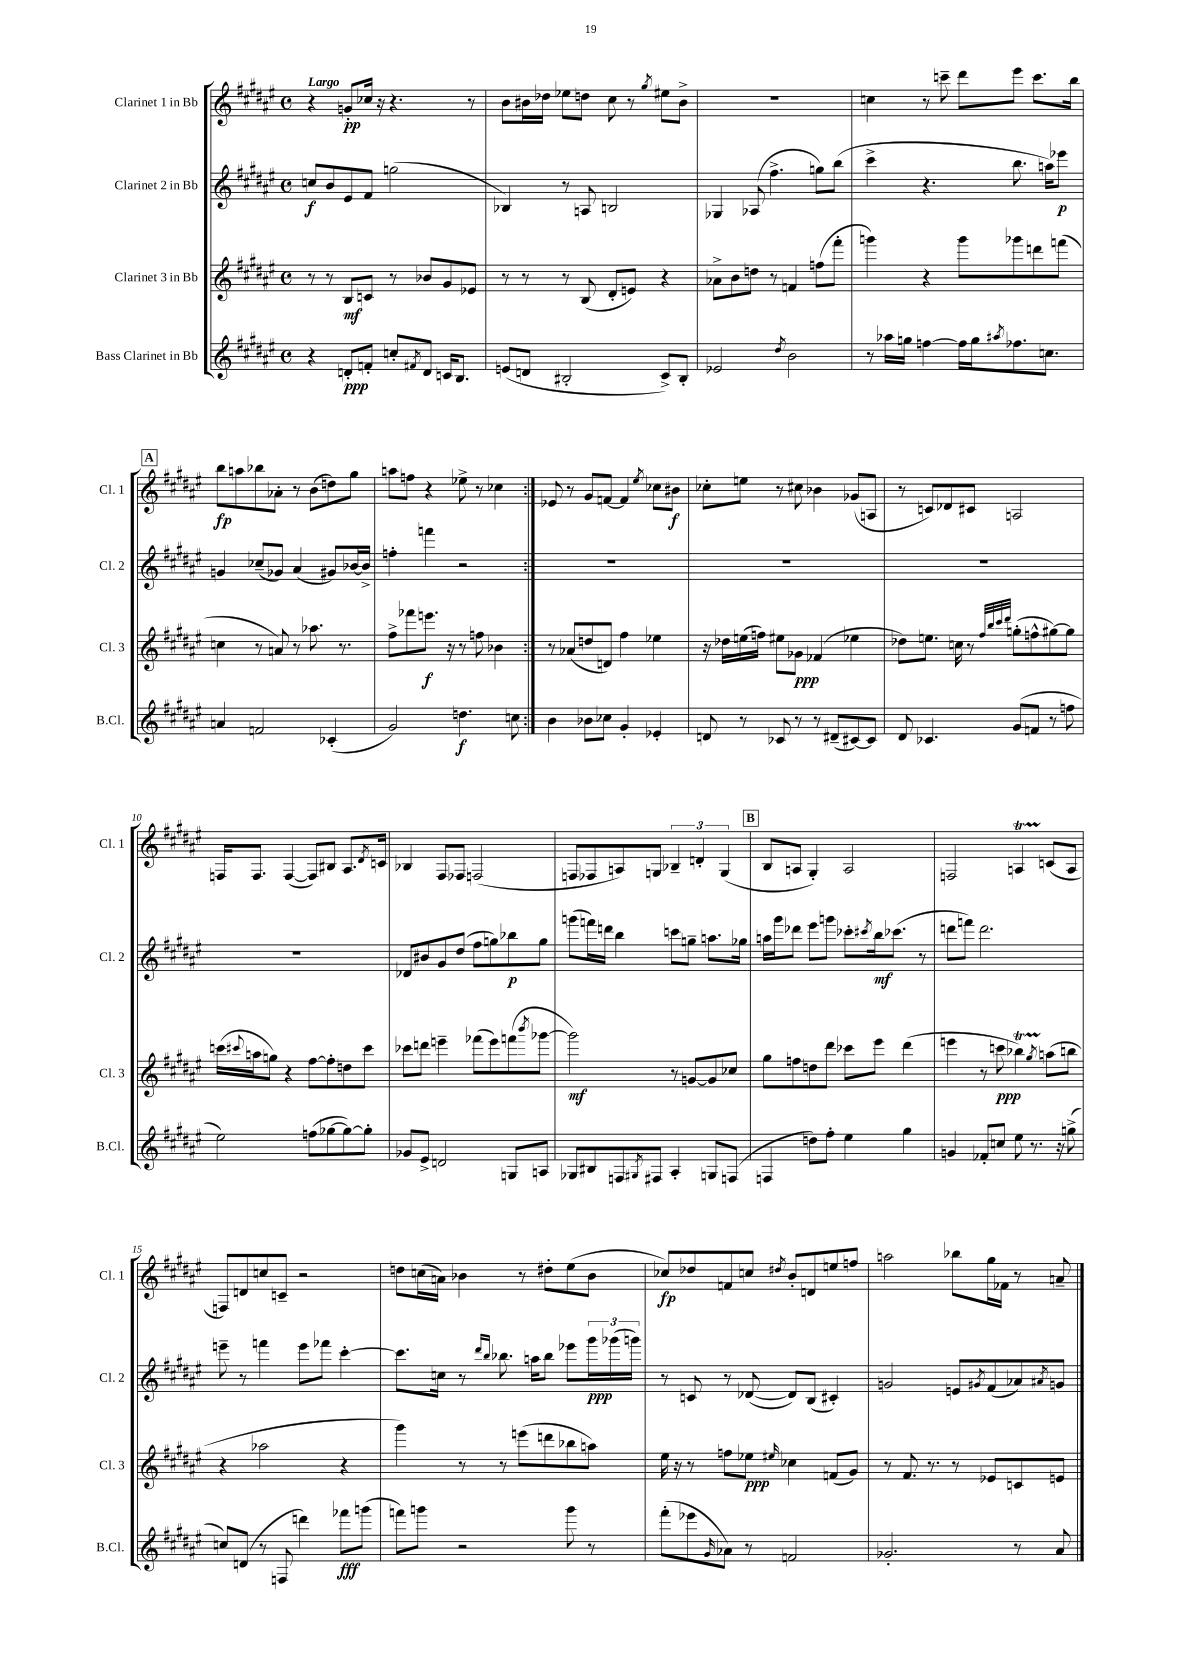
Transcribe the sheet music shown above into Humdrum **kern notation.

**kern	**kern	**kern	**kern
*staff4	*staff3	*staff2	*staff1
*clefG2	*clefG2	*clefG2	*clefG2
*k[f#c#g#d#a#e#]	*k[f#c#g#d#a#e#]	*k[f#c#g#d#a#e#]	*k[f#c#g#d#a#e#]
*M4/4	*M4/4	*M4/4	*M4/4
*met(c)	*met(c)	*met(c)	*met(c)
4r	8r	8cc	4r
.	8r	8b	.
8d'	8B	8e#	8g'
8f'	8c	8f#	16cc-
.	.	.	16r
8cc'	8r	(2gg	4.r
8qf#	.	.	.
8d	8b-	.	.
16c	8g#	.	.
8.B	.	.	.
.	8e-	.	8r
=	=	=	=
(8e	8r	4B-)	8b
8d	8r	.	16b#
.	.	.	16dd-
2B#'	8r	8r	8ee-
.	(8B	8A	8dd
.	8d#'	2B	8cc#
.	8e)	.	8r
.	.	.	8qgg#
8c#^)	4r	.	8ee#
8B#'	.	.	8b#^
=	=	=	=
2e-	8a-^	4G-	1r
.	8b	.	.
.	8dd	(8A-	.
.	8r	4.ff#^	.
8qdd#	.	.	.
2b	4f	.	.
.	(8ff	8gg)	.
.	8fff#'	(8bb	.
=	=	=	=
8r	4ggg)	4ccc#^	4cc
16aa-	.	.	.
16gg	.	.	.
[4ff	4r	4.r	8r
.	.	.	8ccc~
16ff]	8ggg	.	8ddd#
16gg	.	.	.
8qaa#	.	.	.
8.ff-	8ggg-	8.bb	8eee#
.	8ddd	.	8.ccc
8.cc	.	16aa)	.
.	(8fff	8eee-	.
.	.	.	16bb
=	=	=	=
4a	4cc	4g	8bb
.	.	.	8aa
2f	8r	(8cc-~	8bb-
.	8a)	8g-)	8a-'
.	8r	(4a#	8r
.	8.aa-	.	(8b
(4c-'	.	8g#)	8dd)
.	8.r	.	.
.	.	[16b-	8gg#
.	.	16b-^]	.
=	=	=	=
2g#)	8ff#^	4ff'	8aa
.	8fff-	.	8ff
.	8.eee	4fff	4r
.	16r	.	.
4.dd	8r	2r	8ee-^
.	8ff	.	8r
.	4b-	.	4cc-
8cc	.	.	.
=:|!	=:|!	=:|!	=:|!
4b	8r	1r	8e-
.	(8a-	.	8r
8b-	8dd	.	8g#
8cc-	8d)	.	[8f
4g#'	4ff#	.	4f]
.	.	.	8qee#
4e-'	4ee-	.	8cc-
.	.	.	8b#
=	=	=	=
8d	16r	1r	8cc-'
.	16dd-	.	.
8r	(16ee	.	8ee
.	16ff)	.	.
8c-	8ee#	.	8r
8r	8g-	.	8cc#
8r	(4f-	.	4b-
(8d#~	.	.	.
[8c#)	4ee-	.	(8g-
8c#]	.	.	8A
=	=	=	=
8d#	8dd-)	1r	8r
4.c-	8.ee	.	8c)
.	.	.	8d-
.	16cc	.	.
.	8r	.	8c#
.	32qqff#	.	.
.	32qqbb	.	.
.	32qqccc#	.	.
.	32qqddd#	.	.
(8g#	(8gg'	.	2A
8f	8ff^^	.	.
8r	[8gg#)	.	.
8ff	8gg#]	.	.
=	=	=	=
2ee#)	(16ccc	1r	16F
.	8qqccc#	.	.
.	16aa	.	8.F
.	8gg)	.	.
.	4r	.	([4F
(8ff	[8ff#	.	8F])
[8gg-	8ff#']	.	8B#
8gg-_)	8dd	.	8.A#
8gg-']	8ccc#	.	.
.	.	.	8qd#
.	.	.	16c
=	=	=	=
8g-	8ccc-	8d-	4B-
8e#^	8ddd	8b#	.
2d	4eee~	8g#	8F#
.	.	(8dd#	8F-
.	(8fff-	8ff#	(2F
.	8eee)	8gg)	.
8G	(8fff	8bb-	.
.	8qbbb	.	.
8A	[8ggg-	8gg	.
=	=	=	=
8G-	2ggg-])	(8ggg	8F
8B#	.	16fff)	8F-
.	.	16ddd	.
8F	.	4bb	8A)
8qG#	.	.	.
8F#	.	.	8G
4A#'	8r	8ccc	6B-~
.	[8g	8gg~	.
.	.	.	6d'
8G	8g]	8.aa	.
.	.	.	(6G
(8F	8cc-	.	.
.	.	16gg-	.
=	=	=	=
4F	8gg#	16aa	8B
.	.	16ggg#	.
.	8ff	8ddd-	8A
8dd)	8dd	8eee#	4G#')
8ff#'	8ddd#	8ggg	.
4ee#	8ccc-	8ccc-'	2A
.	.	8qccc#	.
.	8eee#	16bb	.
.	.	(8.ccc-	.
4gg#	(4ddd#	.	.
.	.	8r	.
=	=	=	=
4g	4eee	8ddd	2F
.	.	8fff)	.
8f-'	8r	2.ddd	.
8cc	8ccc	.	.
8ee#	4bb-)	.	4A
8.r	.	.	.
.	8qgg#	.	.
.	(8aa	.	(8c
16r	.	.	.
(8gg^	8bb	.	8A
=	=	=	=
8cc)	4r	8eee~	8F)
(8d	.	8r	8d
8r	2aa-	4fff	8cc
8F	.	.	8c~
4ddd)	.	8eee	2r
.	.	8fff-	.
8fff-	4r	[4ccc#'	.
(8ggg	.	.	.
=	=	=	=
8fff)	4ggg#)	8.ccc#]	8dd
8ggg	.	.	(16cc
.	.	16cc	16a)
2r	8r	8r	4b-
.	.	16qqddd#	.
.	.	16qqbb	.
.	8r	8.bb-	.
.	(8eee	.	8r
.	.	16aa	.
.	8ddd	8bb-	8dd#'
8ggg	8bb-	8eee-	(8ee#
8r	8aa)	24ggg#	8b-
.	.	(24ggg-	.
.	.	24ggg)	.
=	=	=	=
(8fff#'	16ee#	8r	8cc-)
.	16r	.	.
8eee-	8r	8c	8dd-
16qqg#	.	.	.
8a-)	8ff	8r	8f
8r	8ee-	([8d-	8cc
.	16qqee#	.	8qdd#
2f	4cc-	8d-])	8b'
.	.	(8B	8d
.	(8f	4c#')	8ee
.	8g#)	.	8ff
=	=	=	=
2.g-'	8r	2g	2aa
.	8.f#	.	.
.	8.r	.	.
.	8r	8e	8bb-
.	.	8qg#	.
.	8e-	(8f#	16gg#
.	.	.	16f-
8r	8c	8a-)	8r
.	.	8qa#	.
8a#	8e	8g	8a~
==	==	==	==
*-	*-	*-	*-
